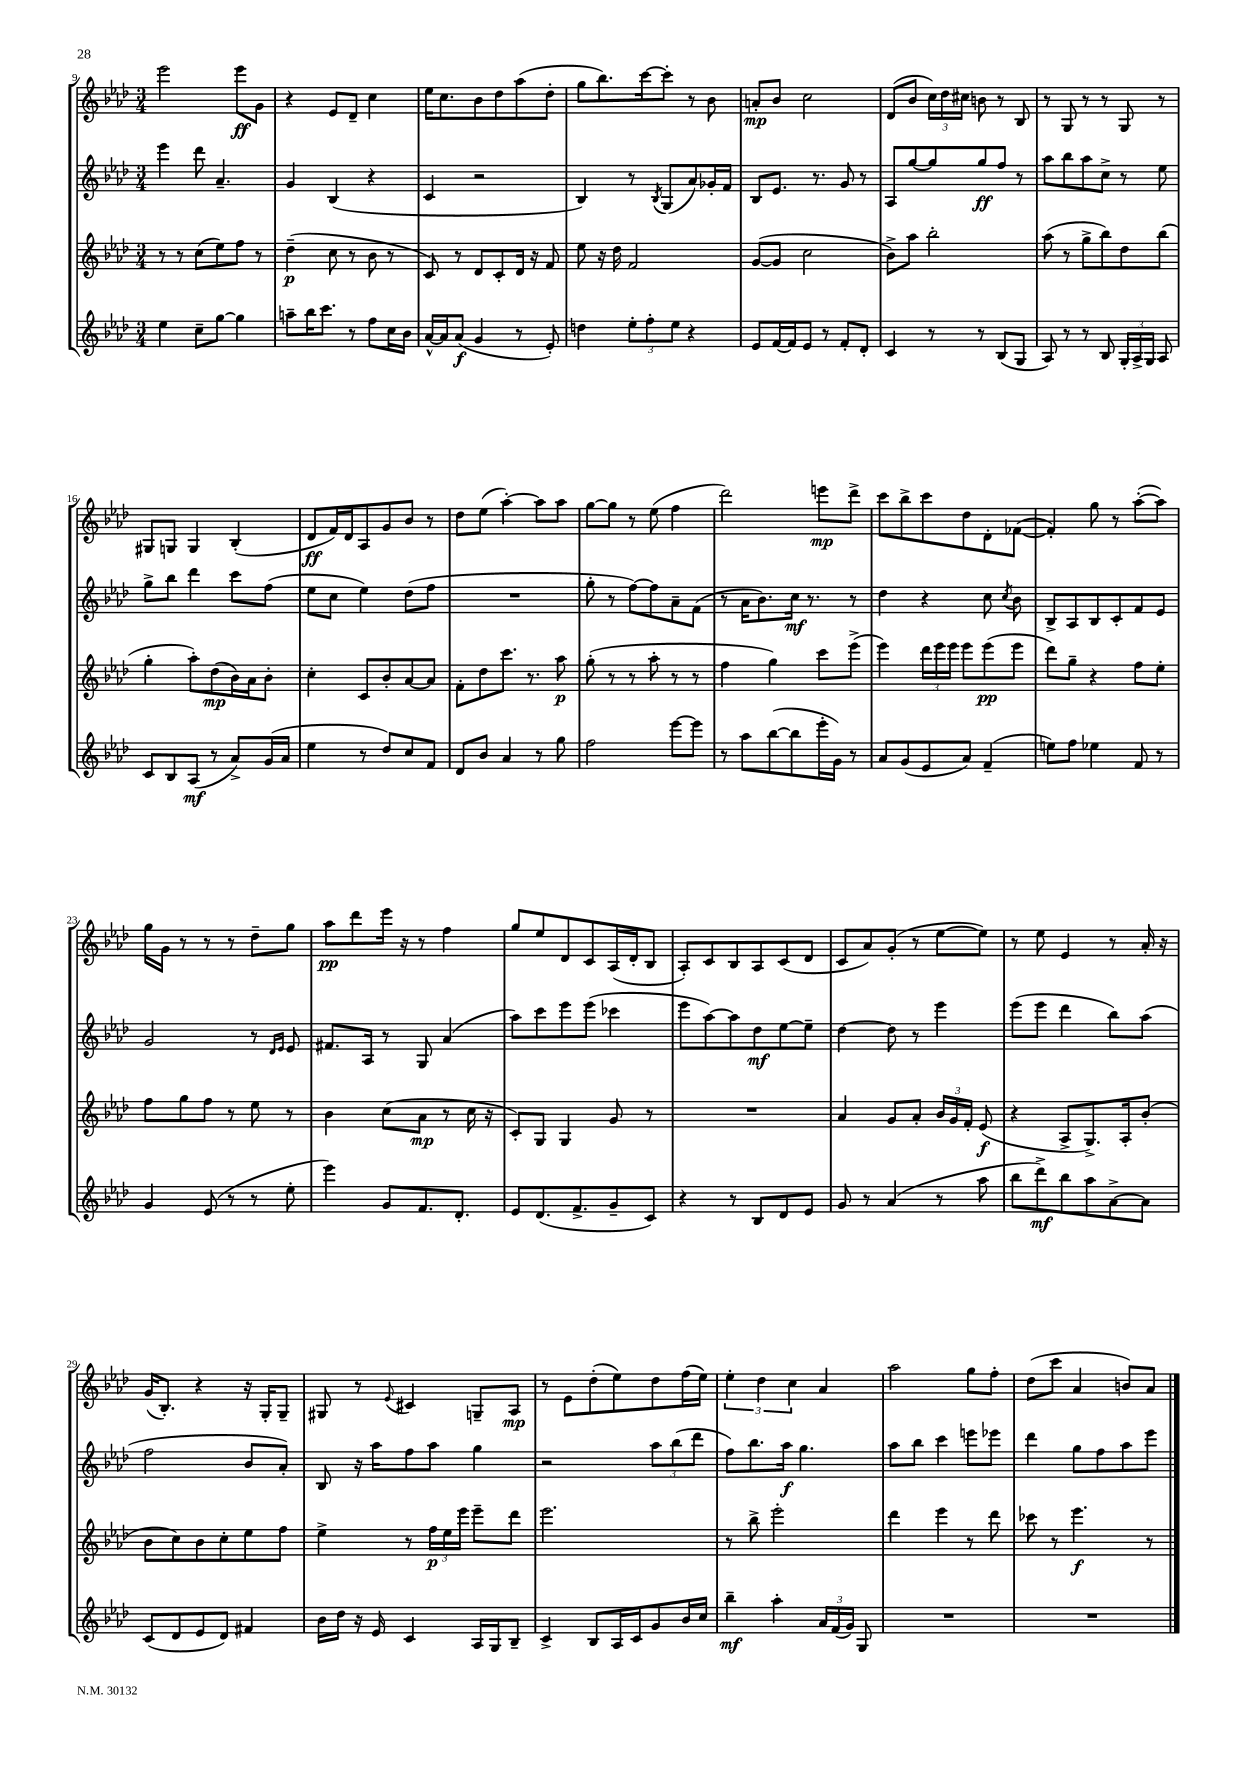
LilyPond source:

<<
\new StaffGroup <<
\new Staff = "s0" {
    \clef treble \key aes \major \numericTimeSignature \time 3/4
    \autoBeamOff ees'''2 ees'''8[\ff g'8] |
    r4 ees'8[ des'8]-- c''4 |
    ees''16[ c''8. bes'8 des''8 aes''8( des''8]-. |
    g''8[ bes''8.) c'''16~ c'''8]-. r8 bes'8 |
    a'8[-.\mp bes'8] c''2 |
    des'8[( bes'8] \tuplet 3/2 { c''16[) des''16 cis''16] } b'8 r8 bes8 |
    r8 g8 r8 r8 g8 r8 |
    gis8[ g8] g4 bes4-.( |
    des'8[\ff f'16) des'16 aes8 g'8 bes'8] r8 |
    des''8[ ees''8]( aes''4~-.) aes''8[ aes''8] |
    g''8[~ g''8] r8 ees''8( f''4 |
    des'''2) e'''8[\mp des'''8]-> |
    c'''8[ bes''8-> c'''8 des''8 des'8-. fes'8]~( |
    fes'4-.) g''8 r8 aes''8[~-.( aes''8]) |
    g''16[ g'16] r8 r8 r8 des''8[-- g''8] |
    aes''8[\pp des'''8 ees'''16] r16 r8 f''4 |
    g''8[ ees''8 des'8 c'8 aes16( des'16-. bes8] |
    aes8[-.) c'8 bes8 aes8 c'8( des'8] |
    c'8[ aes'8) g'8]-.( r8 ees''8[~ ees''8]) |
    r8 ees''8 ees'4 r8 aes'16-. r16 |
    g'16[( bes8.]-.) r4 r16 g16[-. g8]-- |
    gis8 r8 \appoggiatura { ees'8 } cis'4 g8[-- aes8]\mp |
    r8 ees'8[ des''8-.( ees''8) des''8 f''16( ees''16]) |
    \tuplet 3/2 { ees''4-. des''4 c''4 } aes'4 |
    aes''2 g''8[ f''8]-. |
    des''8[( c'''8] aes'4 b'8[) aes'8] \bar "|." |
}
\new Staff = "s1" {
    \clef treble \key aes \major \numericTimeSignature \time 3/4
    \autoBeamOff ees'''4 des'''8 aes'4.-- |
    g'4 bes4( r4 |
    c'4 r2 |
    bes4) r8 \acciaccatura { bes8 } g8[( aes'8) ges'16-. f'16] |
    bes8[ ees'8.] r8. g'8 r8 |
    aes8[ g''8~ g''8 g''8\ff f''8] r8 |
    aes''8[ bes''8 aes''8 c''8]-> r8 ees''8 |
    g''8[-> bes''8] des'''4 c'''8[ f''8]( |
    ees''8[ c''8] ees''4) des''8[( f''8] |
    R2. |
    g''8-. r8 f''8[~) f''8 aes'8-- f'8]( |
    r8 aes'16[ bes'8.) c''16]\mf r8. r8 |
    des''4 r4 c''8 \acciaccatura { c''8 } bes'8 |
    bes8[-> aes8 bes8 c'8-. f'8 ees'8] |
    g'2 r8 \grace { des'16[ ees'16] } ees'8 |
    fis'8.[ aes16] r8 g8 aes'4( |
    aes''8[) c'''8 ees'''8 ees'''8]( ces'''4 |
    ees'''8[ aes''8~) aes''8 des''8\mf ees''8~ ees''8]-- |
    des''4~ des''8 r8 ees'''4 |
    ees'''8[( ees'''8] des'''4 bes''8[) aes''8]( |
    f''2 bes'8[ aes'8]-.) |
    bes8 r16 aes''16[ f''8 aes''8] g''4 |
    r2 \tuplet 3/2 { aes''8[ bes''8( des'''8] } |
    f''8[) bes''8. aes''16]\f g''4. |
    aes''8[ bes''8] c'''4 e'''8[ ees'''8] |
    des'''4 g''8[ f''8 aes''8 ees'''8] \bar "|." |
}
\new Staff = "s2" {
    \clef treble \key aes \major \numericTimeSignature \time 3/4
    \autoBeamOff r8 r8 c''8[( ees''8) f''8] r8 |
    des''4--\p( c''8 r8 bes'8 r8 |
    c'8) r8 des'8[ c'8-. des'16] r16 f'8 |
    ees''8 r16 des''16 f'2 |
    g'8[~( g'8] c''2 |
    bes'8[->) aes''8] bes''2-. |
    aes''8( r8 g''8[-> bes''8) des''8 bes''8]( |
    g''4-. aes''8[-.) des''8\mp( bes'16) aes'16 bes'8]-. |
    c''4-. c'8[ bes'8-. aes'8~ aes'8] |
    f'8[-. des''8 c'''8.] r8. aes''8\p |
    g''8-.( r8 r8 aes''8-. r8 r8 |
    f''4 g''4) c'''8[ ees'''8]->( |
    ees'''4) \tuplet 3/2 { des'''16[ ees'''16 ees'''16] } ees'''8[ ees'''8\pp( ees'''8] |
    des'''8[) g''8]-- r4 f''8[ ees''8]-. |
    f''8[ g''8 f''8] r8 ees''8 r8 |
    bes'4 c''8[( aes'8]\mp r8 c''16 r16 |
    c'8[-.) g8] g4 g'8 r8 |
    R2. |
    aes'4 g'8[ aes'8]-. \tuplet 3/2 { bes'16[ g'16 f'16]-. } ees'8\f( |
    r4 aes8[-> g8.->) aes16-. bes'8]-.( |
    bes'8[ c''8) bes'8 c''8-. ees''8 f''8] |
    ees''4-> r8 \tuplet 3/2 { f''16[\p ees''16 ees'''16] } ees'''8[-- des'''8] |
    ees'''2. |
    r8 bes''8-> ees'''2-. |
    des'''4 ees'''4 r8 des'''8 |
    ces'''8 r8 ees'''4.\f r8 \bar "|." |
}
\new Staff = "s3" {
    \clef treble \key aes \major \numericTimeSignature \time 3/4
    \autoBeamOff ees''4 c''8[-- g''8]~ g''4 |
    a''8[-- bes''16 c'''8.] r8 f''8[ c''16 bes'16] |
    aes'16[~-^ aes'16 aes'8]\f( g'4 r8 ees'8-.) |
    d''4 \tuplet 3/2 { ees''8[-. f''8-. ees''8] } r4 |
    ees'8[ f'16~ f'16 ees'8] r8 f'8[-. des'8]-. |
    c'4 r8 r8 bes8[( g8] |
    aes8) r8 r8 bes8 \tuplet 3/2 { g16[-. aes16-> g16] } aes8 |
    c'8[ bes8 aes8]\mf( r8 aes'8[->) g'16( aes'16] |
    ees''4 r8 des''8[) c''8 f'8] |
    des'8[ bes'8] aes'4 r8 g''8 |
    f''2 ees'''8[~ ees'''8] |
    r8 aes''8[ bes''8~( bes''8 ees'''16-. g'16]) r8 |
    aes'8[ g'8( ees'8 aes'8]) f'4--( |
    e''8[) f''8] ees''4 f'8 r8 |
    g'4 ees'8( r8 r8 ees''8-. |
    ees'''4) g'8[ f'8. des'8.]-. |
    ees'8[ des'8.( f'8.-> g'8-- c'8]) |
    r4 r8 bes8[ des'8 ees'8] |
    g'8 r8 aes'4( r8 aes''8 |
    bes''8[ des'''8->\mf) bes''8 aes''8 aes'8~-> aes'8] |
    c'8[( des'8 ees'8 des'8]) fis'4 |
    bes'16[ des''16] r16 ees'16 c'4 aes16[ g16 bes8]-- |
    c'4-> bes8[ aes16 c'16 g'8 bes'16 c''16] |
    bes''4--\mf aes''4-. \tuplet 3/2 { aes'16[ f'16( g'16]) } g8 |
    R2. |
    R2. \bar "|." |
}
>>
>>
\layout { \context { \Score currentBarNumber = #9 } }
